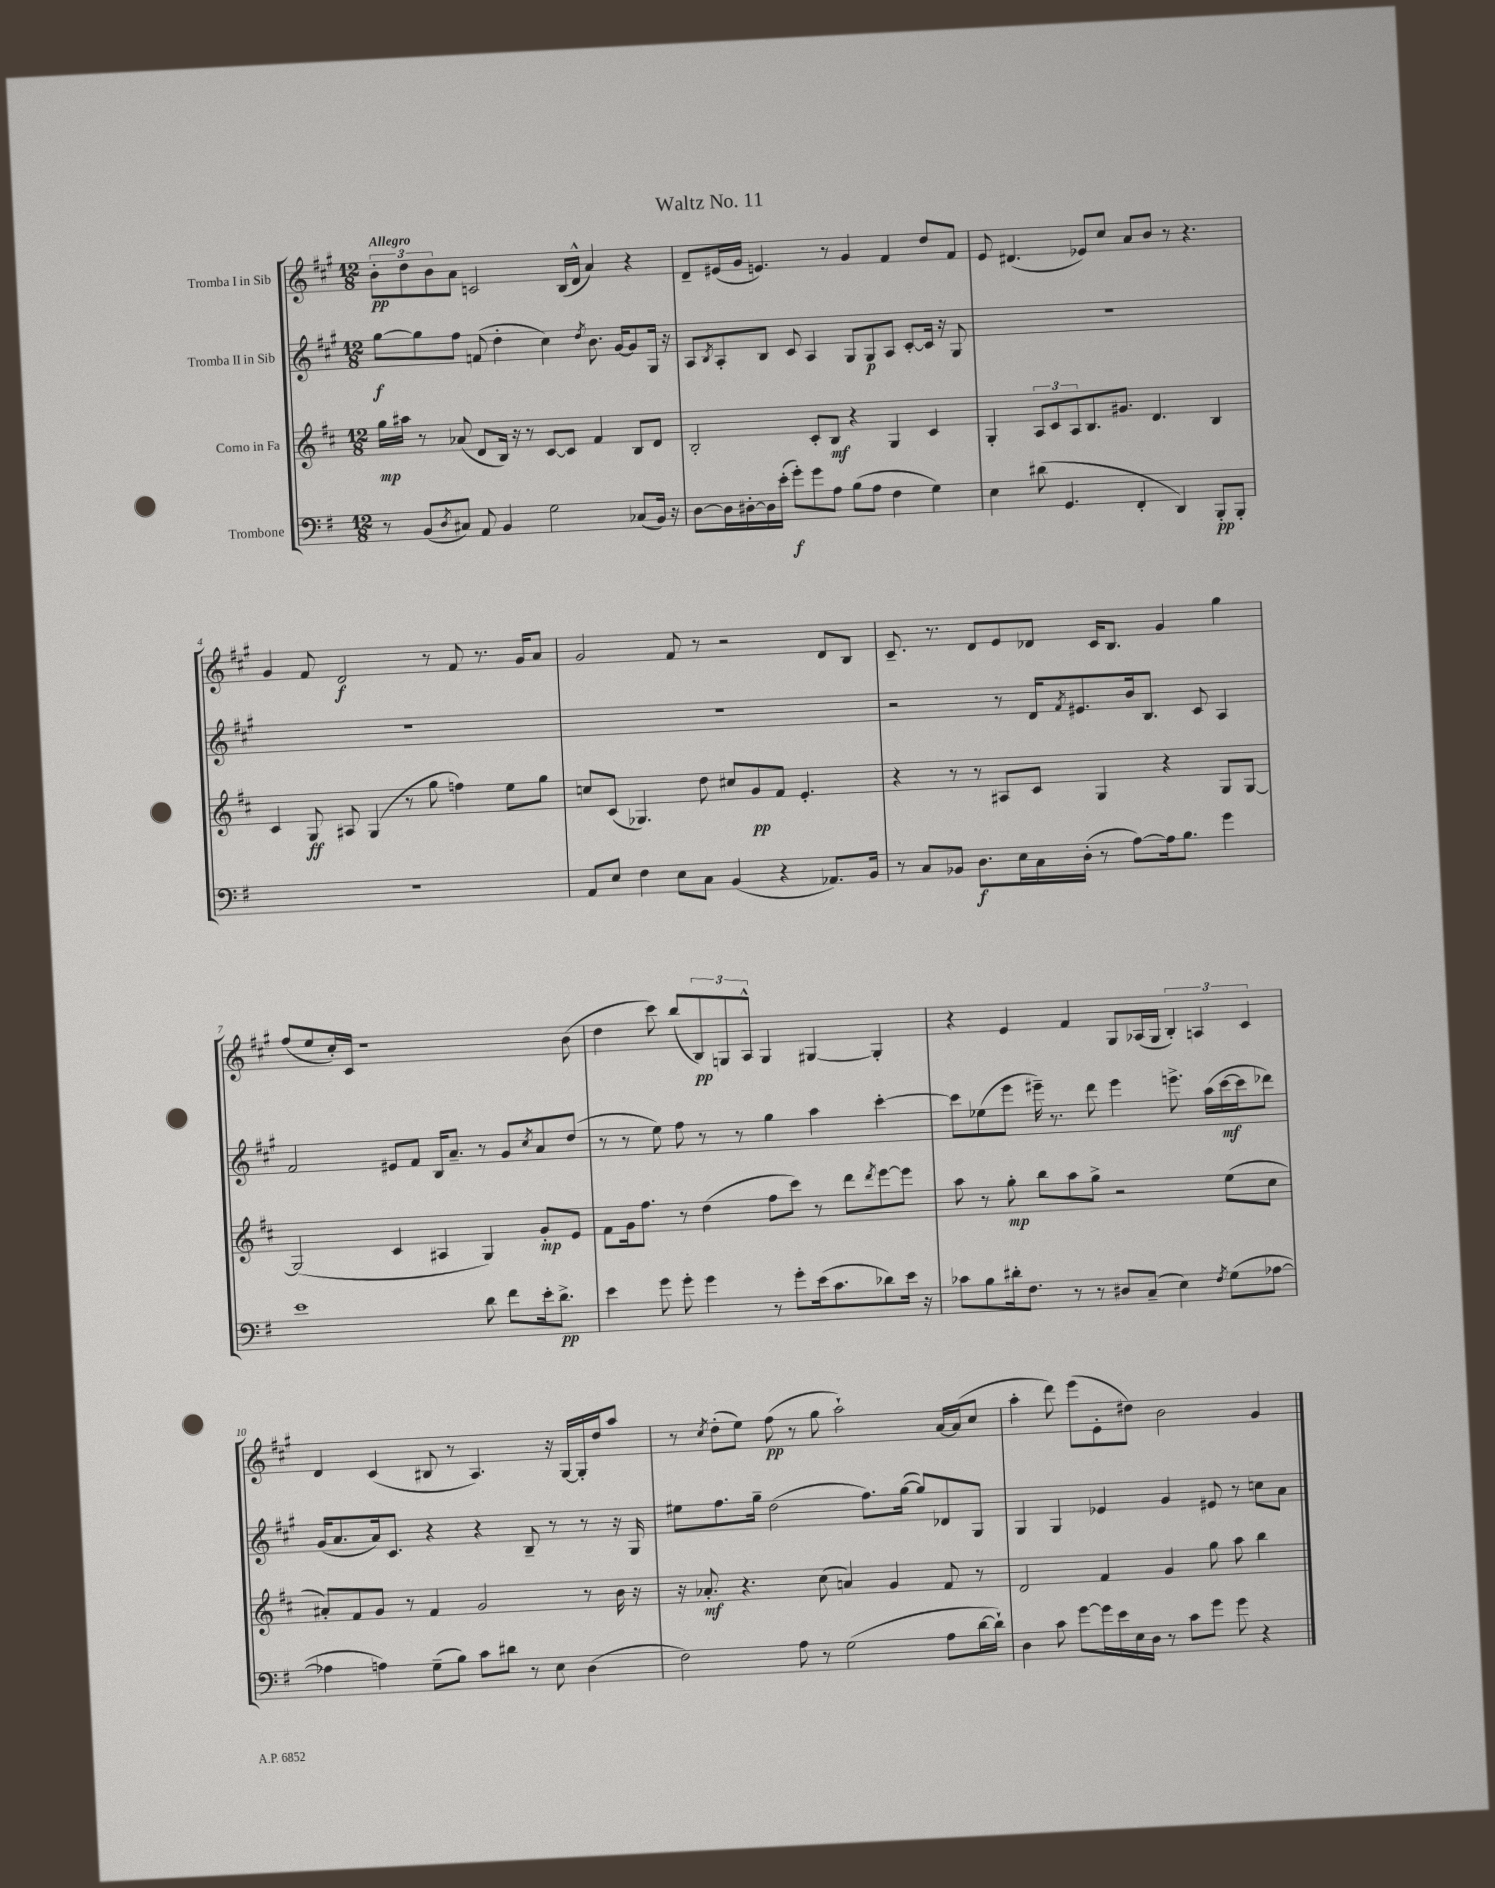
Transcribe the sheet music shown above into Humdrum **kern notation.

**kern	**dynam	**kern	**dynam	**kern	**dynam	**kern	**dynam
*part4	*part4	*part3	*part3	*part2	*part2	*part1	*part1
*staff4	*staff4	*staff3	*staff3	*staff2	*staff2	*staff1	*staff1
*I"Trombone	*	*I"Corno in Fa	*	*I"Tromba II in Sib	*	*I"Tromba I in Sib	*
*clefF4	*	*clefG2	*	*clefG2	*	*clefG2	*
*k[f#]	*	*k[f#c#]	*	*k[f#c#g#]	*	*k[f#c#g#]	*
*M12/8	*	*M12/8	*	*M12/8	*	*M12/8	*
=1	=1	=1	=1	=1	=1	=1	=1
!	!	!	!	!	!	!LO:TX:a:B:t=Allegro	!
8r	.	16gg\LL	mp	[8gg#\L	f	12b'\L	pp
.	.	16aa#X\JJ	.	.	.	.	.
.	.	.	.	.	.	12dd\	.
(8BB/L	.	8r	.	8gg#\]	.	.	.
.	.	.	.	.	.	12b\	.
8qD/	.	.	.	.	.	.	.
8C#X/J)	.	(8a-X/	.	8ff#\J	.	8a\J	.
8AA/	.	8d/L	.	(8fn/	.	2cn/	.
4BB/	.	16B/Jk)	.	4dd'\	.	.	.
.	.	16r	.	.	.	.	.
.	.	8r	.	.	.	.	.
2G\	.	[8c#/L	.	4cc#\)	.	.	.
.	.	8c#/J]	.	.	.	(16B/LL	.
.	.	.	.	.	.	16d^^/JJ	.
.	.	.	.	8qdd/	.	.	.
.	.	4f#/	.	8.b\	.	4a/)	.
.	.	.	.	[16g#/KL	.	.	.
(8C-X/L	.	8B/L	.	8g#/]	.	4r	.
16BB/Jk)	.	8d/J	.	16G#/Jk	.	.	.
16r	.	.	.	16r	.	.	.
=2	=2	=2	=2	=2	=2	=2	=2
[8D\L	.	2B'/	.	8A/L	.	8d~/L	.
.	.	.	.	8qB/	.	.	.
16D\L]	.	.	.	8A'/	.	(16e#X/L	.
[16D#X'\	.	.	.	.	.	16g#/JJ	.
16D#\]	.	.	.	8B/J	.	4.en/)	.
(16e'\JJ	.	.	.	.	.	.	.
8g'\L)	f	.	.	8c#/	.	.	.
8g\	.	8c#'/L	.	4A/	.	.	.
8A\J	.	8B/J	mf	.	.	8r	.
(8B\L	.	4r	.	8G#/L	.	4g#/	.
8A\J	.	.	.	8G#/	p	.	.
4F#\	.	4G/	.	8A/J	.	4f#/	.
.	.	.	.	[8c#'/L	.	.	.
4G\)	.	4c#/	.	16c#/Jk]	.	8dd/L	.
.	.	.	.	16r	.	.	.
.	.	.	.	8G#/	.	8f#/J	.
=3	=3	=3	=3	=3	=3	=3	=3
4E\	.	4G'/	.	1.r	.	8e/	.
.	.	.	.	.	.	(4.d#X/	.
(8d#X\	.	12A/L	.	.	.	.	.
.	.	12c#/	.	.	.	.	.
4.GG/	.	.	.	.	.	.	.
.	.	12A/	.	.	.	.	.
.	.	8.B/	.	.	.	8e-X/L)	.
.	.	.	.	.	.	8cc#/J	.
.	.	8.g#X/J	.	.	.	.	.
4FF#'/	.	.	.	.	.	8a/L	.
.	.	4.d/	.	.	.	8b/J	.
4DD/)	.	.	.	.	.	8r	.
.	.	.	.	.	.	4.r	.
8BBB'/L	pp	4B/	.	.	.	.	.
8BBB'/J	.	.	.	.	.	.	.
!!LO:LB:g=z
=4	=4	=4	=4	=4	=4	=4	=4
1.r	.	4c#/	.	1.r	.	4g#/	.
.	.	8G/	ff	.	.	8f#/	.
.	.	8A#X/	.	.	.	2d/	f
.	.	(4G/	.	.	.	.	.
.	.	8r	.	.	.	.	.
.	.	8gg\	.	.	.	8r	.
.	.	4ffn\)	.	.	.	8f#/	.
.	.	.	.	.	.	8.r	.
.	.	8ee\L	.	.	.	.	.
.	.	.	.	.	.	16g#/KL	.
.	.	8gg\J	.	.	.	8a/J	.
=5	=5	=5	=5	=5	=5	=5	=5
8AA/L	.	8ccn/L	.	1.r	.	2g#/	.
8E/J	.	(8c#/J	.	.	.	.	.
4F#\	.	4.G-X/)	.	.	.	.	.
8E\L	.	.	.	.	.	8f#/	.
8C\J	.	8dd\	.	.	.	8r	.
(4BB/	.	8cc#X/L	.	.	.	2r	.
.	.	8g/	pp	.	.	.	.
4r	.	8f#/J	.	.	.	.	.
.	.	4.e'/	.	.	.	.	.
8.AA-X/L)	.	.	.	.	.	8d/L	.
.	.	.	.	.	.	8B/J	.
16BB/Jk	.	.	.	.	.	.	.
=6	=6	=6	=6	=6	=6	=6	=6
8r	.	4r	.	2r	.	8.c#~/	.
8C/L	.	.	.	.	.	.	.
.	.	.	.	.	.	8.r	.
8BB-X/J	.	8r	.	.	.	.	.
8.D\L	f	8r	.	.	.	8d/L	.
.	.	8A#X/L	.	8r	.	8e/	.
16E\L	.	.	.	.	.	.	.
16C\	.	8c#/J	.	16d/KL	.	8d-X/J	.
.	.	.	.	8qf#/	.	.	.
(16D'\JJ	.	.	.	8.e#X/	.	.	.
8r	.	4G/	.	.	.	16c#/KL	.
.	.	.	.	.	.	8.B/J	.
[8A\L)	.	.	.	16b/k	.	.	.
.	.	.	.	8.B/J	.	.	.
16A\k]	.	4r	.	.	.	4g#/	.
8.B\J	.	.	.	.	.	.	.
.	.	.	.	8c#/	.	.	.
4g\	.	8G/L	.	4A/	.	4gg#\	.
.	.	[8G/J	.	.	.	.	.
!!LO:LB:g=z
=7	=7	=7	=7	=7	=7	=7	=7
1e	.	(2G/]	.	2f#/	.	(8ff#/L	.
.	.	.	.	.	.	8ee/	.
.	.	.	.	.	.	16cc#'/L)	.
.	.	.	.	.	.	16c#/JJ	.
.	.	.	.	.	.	1r	.
.	.	4c#/	.	8e#X/L	.	.	.
.	.	.	.	8f#/J	.	.	.
.	.	4A#X/	.	16B/KL	.	.	.
.	.	.	.	8.a~/J	.	.	.
8d\	.	4G/)	.	8r	.	.	.
8f#\L	.	.	.	8g#/L	.	.	.
.	.	.	.	8qcc#/	.	.	.
16e'\k	.	8g'/L	mp	8a/	.	.	.
8.d^\J	pp	.	.	.	.	.	.
.	.	8e/J	.	(8dd/J	.	(8b\	.
=8	=8	=8	=8	=8	=8	=8	=8
4e\	.	8f#\L	.	8r	.	4dd\	.
.	.	16g\k	.	8r	.	.	.
.	.	8.ff#\J	.	.	.	.	.
8g\	.	.	.	8ee\)	.	8ccc#\)	.
8g'\	.	8r	.	8ff#\	.	(8bb/L	.
4g\	.	(4dd\	.	8r	.	12B/)	pp
.	.	.	.	.	.	12Gn/	.
.	.	.	.	8r	.	.	.
.	.	.	.	.	.	12A^^/J	.
8r	.	8ff#\L	.	4gg#\	.	4G/	.
8g'\L	.	8ccc#\J)	.	.	.	.	.
(16e\k	.	8r	.	4aa\	.	[4G#X/	.
8.c\	.	.	.	.	.	.	.
.	.	8ddd\L	.	.	.	.	.
.	.	8qddd/	.	.	.	.	.
8d-X\)	.	[8eee\	.	[4ccc#'\	.	4G#'/]	.
16e\Jk	.	8eee\J]	.	.	.	.	.
16r	.	.	.	.	.	.	.
=9	=9	=9	=9	=9	=9	=9	=9
8c-X\L	.	8aa\	.	8ccc#\L]	.	4r	.
8B\	.	8r	.	(8ee-X\	.	.	.
16d#X'\k	.	8gg'\	mp	8eee\J	.	4e/	.
8.F#\J	.	.	.	.	.	.	.
.	.	8bb\L	.	16eee#X~\)	.	.	.
.	.	.	.	8.r	.	.	.
8r	.	8aa\	.	.	.	4f#/	.
8r	.	8gg^\J	.	8ddd\	.	.	.
8D#X/L	.	2r	.	4eee#\	.	8G#/L	.
(8C~/J	.	.	.	.	.	(16A-X/L	.
.	.	.	.	.	.	16G#/JJ	.
4E\)	.	.	.	8.eeen^\	.	6B'/)	.
.	.	.	.	.	.	6An/	.
.	.	.	.	(16aa\LL	.	.	.
8qF#/	.	.	.	.	.	.	.
(8G\L	.	(8ee\L	.	[16ccc#\	mf	.	.
.	.	.	.	16ccc#\J]	.	.	.
.	.	.	.	.	.	6c#/	.
[8A-X\J	.	8cc#\J	.	8ddd-X\J)	.	.	.
!!LO:LB:g=z
=10	=10	=10	=10	=10	=10	=10	=10
4A-X\]	.	8a#X'/L)	.	(16g#/KL	.	4d/	.
.	.	.	.	8.a/	.	.	.
.	.	8f#/	.	.	.	.	.
4An\)	.	8g/J	.	16a/k)	.	(4c#/	.
.	.	.	.	8.c#/J	.	.	.
.	.	8r	.	.	.	.	.
(8G~\L	.	4f#/	.	4r	.	8B#X/	.
8B\J)	.	.	.	.	.	8r	.
8c\L	.	2g/	.	4r	.	4.A/)	.
8d#X\J	.	.	.	.	.	.	.
8r	.	.	.	8B~/	.	.	.
8E\	.	.	.	8r	.	16r	.
.	.	.	.	.	.	[16G#/LL	.
(4D\	.	8r	.	8r	.	16G#'/]	.
.	.	.	.	.	.	16dd/J	.
.	.	16b\	.	16r	.	8aa/J	.
.	.	16r	.	16G#/	.	.	.
=11	=11	=11	=11	=11	=11	=11	=11
2F#\)	.	16r	.	8ee#X\L	.	8r	.
.	.	8.a-X'/	mf	.	.	.	.
.	.	.	.	.	.	8qcc#/	.
.	.	.	.	8.ff#\	.	(8dd'\L	.
.	.	4.r	.	.	.	8ee\J)	.
.	.	.	.	16gg#~\Jk	.	.	.
.	.	.	.	(2dd\	.	(8ff#\	pp
8A\	.	.	.	.	.	8r	.
8r	.	(8cc#\	.	.	.	8gg#\	.
(2G\	.	4an/)	.	.	.	2aa`\)	.
.	.	.	.	8.ff#\L)	.	.	.
.	.	4g/	.	.	.	.	.
.	.	.	.	([16gg#\Jk	.	.	.
.	.	.	.	8gg#/L])	.	.	.
8A\L	.	8f#/	.	8d-X/	.	[16a/LL	.
.	.	.	.	.	.	(16a/J]	.
[16d\L	.	8r	.	8G#/J	.	8cc#/J	.
16d`\JJ])	.	.	.	.	.	.	.
=12	=12	=12	=12	=12	=12	=12	=12
4D\	.	2d/	.	4G#/	.	4aa'\	.
8c\	.	.	.	4G#/	.	8ddd\)	.
[8g\L	.	.	.	.	.	(8eee\L	.
16g\L]	.	4f#/	.	4e-X/	.	8e'\	.
16e\	.	.	.	.	.	.	.
16E\	.	.	.	.	.	8dd#X\J)	.
16D\JJ	.	.	.	.	.	.	.
8r	.	4g/	.	4g#/	.	2b\	.
8c\L	.	.	.	.	.	.	.
8g\J	.	8gg\	.	8e#X/	.	.	.
8g\	.	8aa\	.	8r	.	.	.
4r	.	4bb\	.	8ccn\L	.	4g#/	.
.	.	.	.	8a\J	.	.	.
==	==	==	==	==	==	==	==
*-	*-	*-	*-	*-	*-	*-	*-
